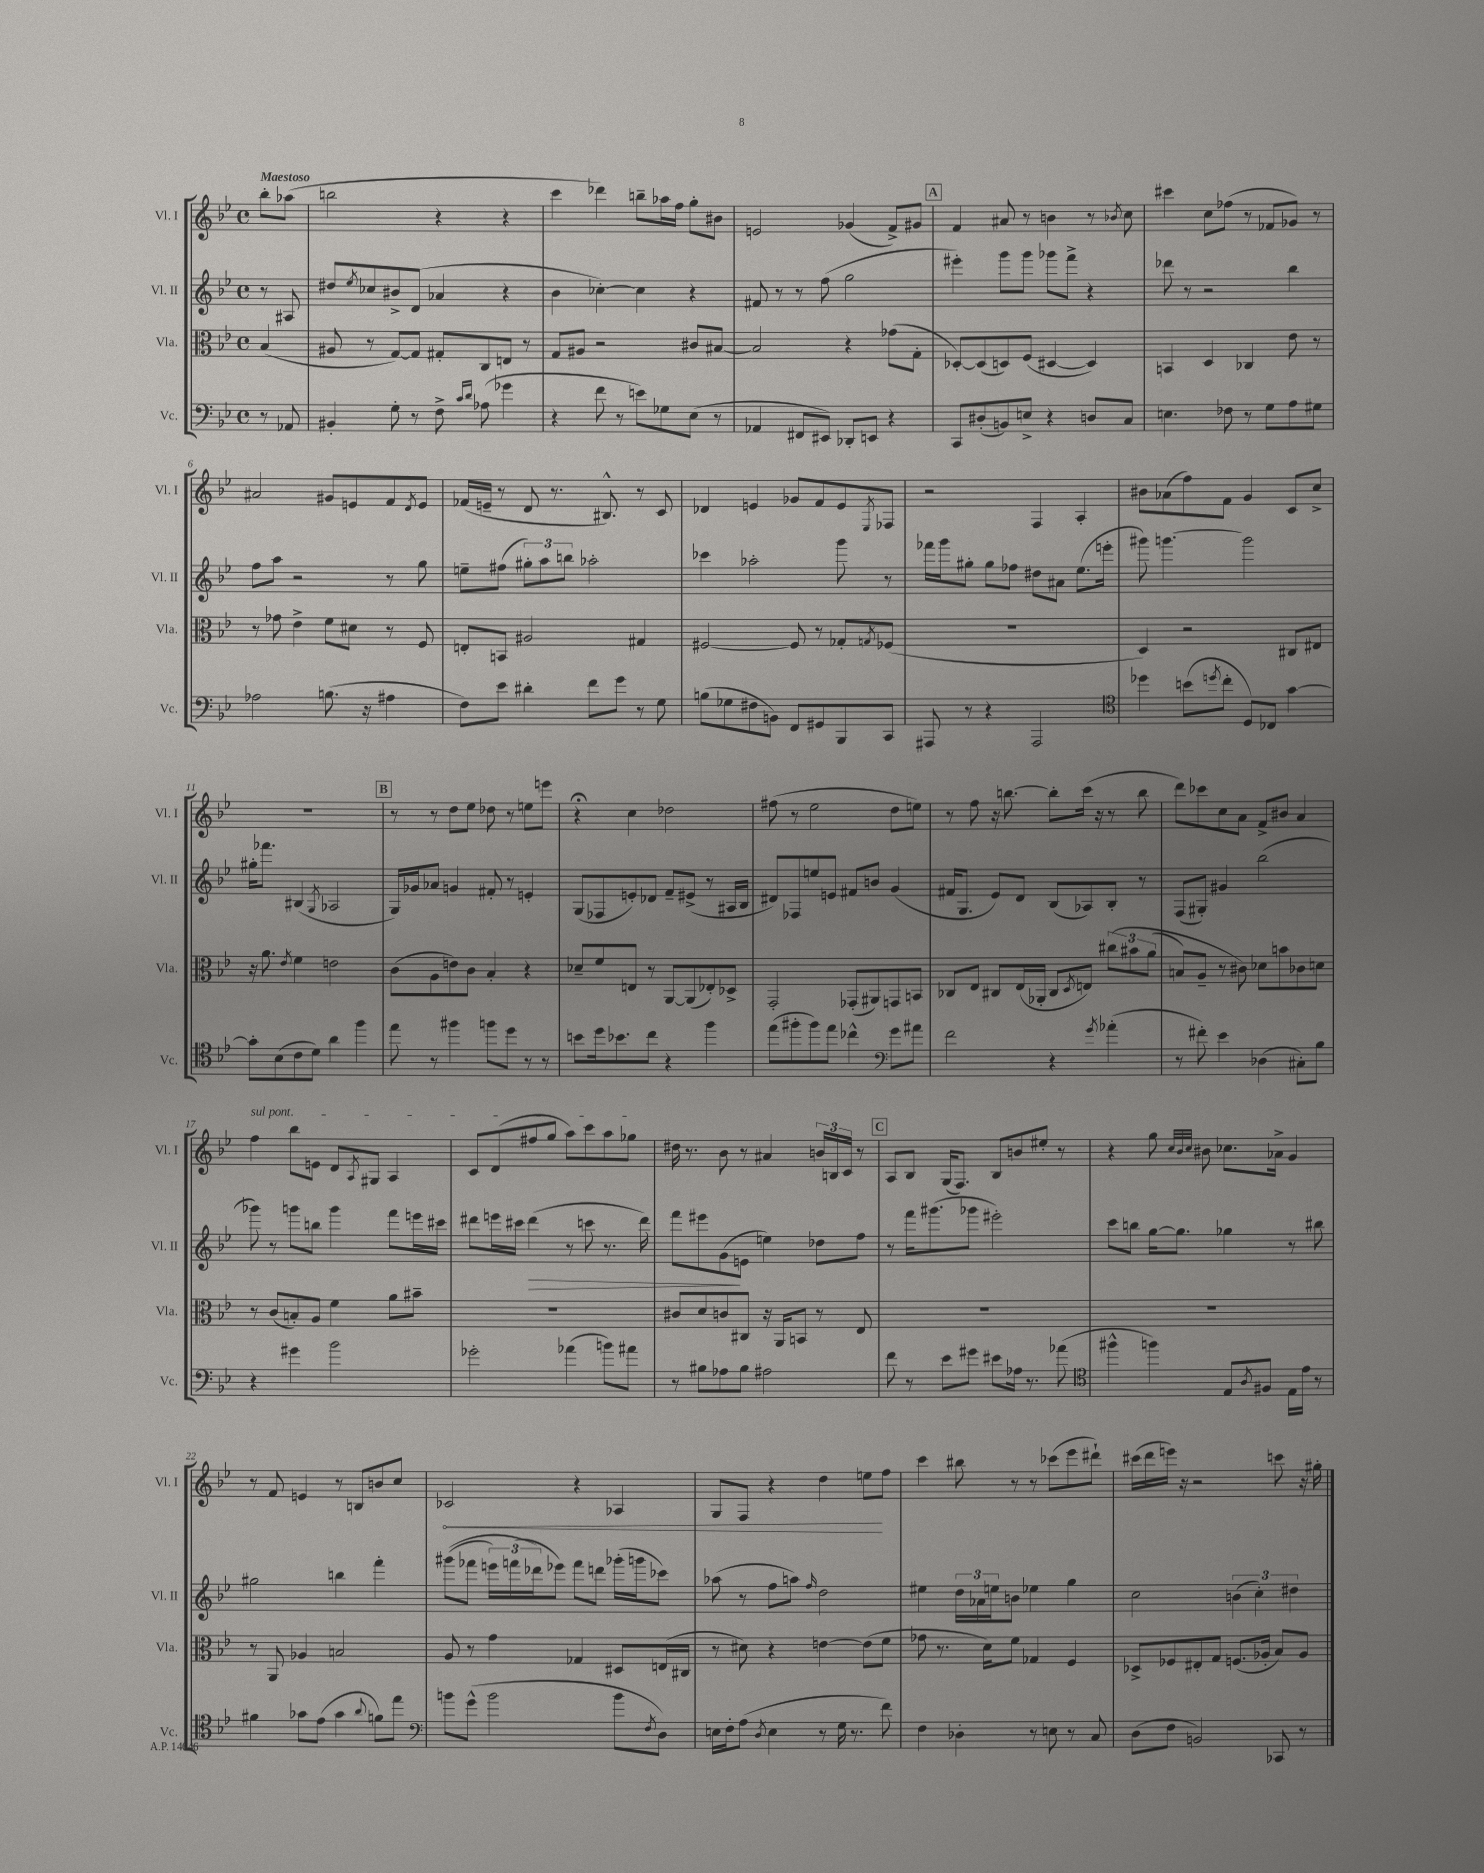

**kern	**kern	**kern	**dynam	**kern	**dynam
*part4	*part3	*part2	*part2	*part1	*part1
*staff4	*staff3	*staff2	*staff2	*staff1	*staff1
*I"Vc.	*I"Vla.	*I"Vl. II	*	*I"Vl. I	*
*I'Vc.	*I'Vla.	*I'Vl. II	*	*I'Vl. I	*
*clefF4	*clefC3	*clefG2	*	*clefG2	*
*k[b-e-]	*k[b-e-]	*k[b-e-]	*	*k[b-e-]	*
*M4/4	*M4/4	*M4/4	*	*M4/4	*
*met(c)	*met(c)	*met(c)	*	*met(c)	*
=	=	=	=	=	=
!	!	!	!	!LO:TX:a:B:t=Maestoso	!
8r	(4B-/	8r	.	8bb-'\L	.
8AA-X/	.	8A#X/	.	(8aa-X\J	.
=1	=1	=1	=1	=1	=1
4BB#X'/	8A#X/	8dd#X/L	.	2bbn\	.
.	.	8qee-/	.	.	.
.	8r	8cc-X/	.	.	.
8G'\	[8G/L)	8b#X^/	.	.	.
8r	8G/J]	(8d/J	.	.	.
8F^\	8G#X'/L	4a-X/	.	4r	.
16qqc/LL	.	.	.	.	.
16qqd/JJ	.	.	.	.	.
(8A-X\	8C/	.	.	.	.
4g-X\	8En/J	4r	.	4r	.
.	8r	.	.	.	.
=2	=2	=2	=2	=2	=2
4r	8G/L	4b-\	.	4ccc\	.
.	8A#X/J	.	.	.	.
8f\	2r	[4cc-X'\)	.	4ddd-X\)	.
8r	.	.	.	.	.
8en\L)	.	4cc-\]	.	8bbn~\L	.
8G-X\	.	.	.	16aa-X\L	.
.	.	.	.	16ff\JJ	.
(8E-\J	8c#X/L	4r	.	8gg'\L	.
8r	[8B#X/J	.	.	8b#X\J	.
=3	=3	=3	=3	=3	=3
4AA-X/	2B#/]	8f#X/	.	2en/	.
.	.	8r	.	.	.
8FF#X/L	.	8r	.	.	.
8EE#X/J)	.	(8ff\	.	.	.
8DD-X'/L	4r	2gg\	.	(4g-X/	.
8EEn/J	.	.	.	.	.
4r	(8g-X\L	.	.	8f^/L)	.
.	8G'\J	.	.	8g#X/J	.
!!LO:REH:place=s1:t=A
=4	=4	=4	=4	=4	=4
8CC/L	[8D-X'/L)	4eee#X'\)	.	4f/	.
(8D#X'/	(8D-/]	.	.	.	.
8BBn/)	8Dn/)	8ggg\L	.	8a#X/	.
8En^/J	(8F/J	8ggg\J	.	8r	.
4r	[4D#X/	8ggg-X\L	.	4bn\	.
.	.	8fff^\J	.	.	.
8Dn/L	4D#/])	4r	.	8r	.
.	.	.	.	8qb-X/	.
8C/J	.	.	.	8cc\	.
=5	=5	=5	=5	=5	=5
4.En\	4BBn/	8ddd-X\	.	4ccc#X\	.
.	.	8r	.	.	.
.	4D/	2r	.	8cc\L	.
8F-X\	.	.	.	(8ff-X\J	.
8r	4C-X/	.	.	8r	.
8G\L	.	.	.	8f-X/L	.
8A\	8e-\	4bb-\	.	8g-X/J)	.
8G#X\J	8r	.	.	8r	.
!!LO:LB:g=z
=6	=6	=6	=6	=6	=6
2A-X\	8r	8ff\L	.	2a#X/	.
.	8g-X\	8aa\J	.	.	.
.	4e-^\	2r	.	.	.
(8.Bn\	8f\L	.	.	8g#X/L	.
.	8d#X\J	.	.	8en/	.
16r	.	.	.	.	.
4A#X\	8r	8r	.	8f/	.
.	.	.	.	8qd/	.
.	8F/	8gg\	.	8e/J	.
=7	=7	=7	=7	=7	=7
8F\L)	8En'/L	8een~\L	.	(16f-X/LL	.
.	.	.	.	16en~/JJ	.
8e-\J	8BBn/J	(8ff#X\J	.	8r	.
4d#X'\	2A#X/	12gg#X'\L)	.	8d/	.
.	.	12aa\	.	.	.
.	.	.	.	8.r	.
.	.	12bbn\J	.	.	.
8f\L	.	2aa-X'\	.	.	.
.	.	.	.	8.B#X^^/)	.
8g\J	.	.	.	.	.
8r	4G#X/	.	.	8r	.
8G\	.	.	.	8c/	.
=8	=8	=8	=8	=8	=8
(8Bn\L	[2F#X/	4ccc-X\	.	4d-X/	.
8G-X\	.	.	.	.	.
8F#X\	.	2aa-X'\	.	4en/	.
8BBn\J)	.	.	.	.	.
8FF/L	8F#/]	.	.	8g-X/L	.
8GG#X/	8r	.	.	8f/	.
8BBB-/	8G-X'/L	8ggg\	.	8e/	.
.	8qGn/	.	.	8qE-/	.
8CC/J	(8F-X/J	8r	.	8F-X/J	.
=9	=9	=9	=9	=9	=9
8AAA#X/	1r	16fff-X\LL	.	2r	.
.	.	16ggg\J	.	.	.
8r	.	8gg#X'\J	.	.	.
4r	.	8gg#\L	.	.	.
.	.	8ff-X\J	.	.	.
2AAA#/	.	8dd#X\L	.	4F/	.
.	.	8a#X\J	.	.	.
.	.	(8.ee-\L	.	4A'/	.
.	.	16eeen'\Jk	.	.	.
=10	=10	=10	=10	=10	=10
*clefC4	*	*	*	*	*
4dd-X\	4D/)	8ggg#X\)	.	8b#X\L	.
.	.	[4.gggn\	.	(8a-X\	.
(8bn\L	2r	.	.	8ff\)	.
8qddn/	.	.	.	.	.
8cc'\J	.	.	.	8f\J	.
8D/L)	.	2ggg\]	.	4g/	.
8C-X/J	.	.	.	.	.
[4g\	8C#X/L	.	.	8c/L	.
.	8E#X/J	.	.	8cc^/J	.
!!LO:LB:g=z
=11	=11	=11	=11	=11	=11
8g'\L]	16r	16gg#X'\KL	.	1r	.
.	8.a\	8.fff-X\J	.	.	.
(8B-\	.	.	.	.	.
.	8qe-/	.	.	.	.
8c\	4f\	(4B#X/	.	.	.
8d\J)	.	.	.	.	.
.	.	8qG/	.	.	.
4a\	2en\	2A-X/	.	.	.
4ff\	.	.	.	.	.
!!LO:REH:place=s1:t=B
=12	=12	=12	=12	=12	=12
8ee-\	(8c\L	16G/LL)	.	8r	.
.	.	16g-X/J	.	.	.
8r	8A\	8a-X/J	.	8r	.
4ff#X\	8en\)	4gn/	.	8dd\L	.
.	8c\J	.	.	8ee-\J	.
8ffn\L	4B-'/	8f#X'/	.	8dd-X\	.
8dd\J	.	8r	.	8r	.
8r	4r	4en'/	.	8een\L	.
8r	.	.	.	8eeen\J	.
=13	=13	=13	=13	=13	=13
8bn\L	8d-X~/L	(8G/L	.	4r;<	.
16dd\k	8f/	8F-X/	.	.	.
8.b-X\	.	.	.	.	.
.	8En/J	8en'/)	.	4cc\	.
8cc\J	8r	8d-X/J	.	.	.
4r	[8AA/L	8f~/L	.	2dd-X\	.
.	(8AA/]	(8e#X^/J	.	.	.
4ff\	8E-X'/)	8r	.	.	.
.	8D-X^/J	16A#X/LL	.	.	.
.	.	16B-/JJ	.	.	.
=14	=14	=14	=14	=14	=14
(8ee-\L	2GG'/	8d#X/L)	.	(8ff#X\	.
8ff#X'\	.	8F-X/	.	8r	.
8ff#\)	.	8een/	.	2ee-\	.
8ee-\J	.	8en/J	.	.	.
4cc-X^^\	(8GG-X'/L	8f#X/L	.	.	.
.	8AA#X/)	8bn/J	.	.	.
*clefF4	*	*	*	*	*
8g\L	8GGn/	(4g/	.	8dd\L	.
8a#X\J	8BBn/J	.	.	8een\J)	.
=15	=15	=15	=15	=15	=15
2f\	8C-X/L	16f#X/KL	.	8r	.
.	.	8.G/J	.	.	.
.	8E-/J	.	.	8ff\	.
.	8C#X/L	8e-/L)	.	16r	.
.	.	.	.	[8.bbn\	.
.	(16E-/L	8d/J	.	.	.
.	16AA-X'/JJ	.	.	.	.
4r	8C#/L	(8B-/L	.	8bb'\L]	.
.	8qD/	.	.	.	.
.	8En/J)	8A-X/)	.	(16ccc\Jk	.
.	.	.	.	16r	.
8qg/	.	.	.	.	.
(4a-X'\	(12cc#X\L	8B-'/J	.	8r	.
.	12b#X\	.	.	.	.
.	.	8r	.	8bb\	.
.	(12a\J	.	.	.	.
=16	=16	=16	=16	=16	=16
8r	8Bn/L)	(8F/L	.	8ddd\L)	.
8f#X'\)	8A~/J	8G#X'/J)	.	8ccc-X\	.
4e-\	8r	4g#X/	.	8cc\	.
.	8c#X\)	.	.	8a\J	.
(4D-X\	8d-X\L	(2bb-\	.	8f^/L	.
.	8bn\	.	.	8b#X/J	.
8C#X'\L)	8c-X\	.	.	4a/	.
8B-\J	8dn\J	.	.	.	.
!!LO:LB:g=z
=17	=17	=17	=17	=17	=17
!	!	!	!	!LO:TX:a:i:t=sul pont.	!
4r	8r	8ggg-X\)	.	4ff\	.
.	(8c/L	8r	.	.	.
4g#X\	8Bn'/)	8gggn\L	.	8bb-\L	.
.	8A/J	8bbn\J	.	8en\J	.
2b-\	4f\	4ggg\	.	8d/L	.
.	.	.	.	8qA/	.
.	.	.	.	8G#X/J	.
.	8a\L	8fff\L	.	4A/	.
.	8b#X~\J	16eeen\L	.	.	.
.	.	16ccc#X\JJ	.	.	.
=18	=18	=18	=18	=18	=18
2g-X'\	1r	8ddd#X\L	.	8c/L	.
.	.	16eeen\L	.	(8d/	.
.	.	16ccc#X\JJ	.	.	.
!	!	!	!LO:HP:b	!	!
.	.	(4ddd#\	>	8ff#X/	.
.	.	.	.	8gg/J	.
(4a-X\	.	8r	.	8aa\L)	.
.	.	8cccn\	.	8ccc\	.
8bn\L)	.	8.r	.	8aa\	.
8a#X\J	.	.	.	8gg-X\J	.
.	.	16ddd#\)	.	.	.
=19	=19	=19	=19	=19	=19
8r	8c#X/L	8fff\L	.	16dd#X\	.
.	.	.	.	8.r	.
8B#X\L	8d/	8eee#X\	.	.	.
8A-X\	8cn/	(8g\	.	8b-\	.
8B#\J	8C#X/J	8en\J	]	8r	.
2A#X\	16r	4een\)	.	4a#X/	.
.	16AA/KL	.	.	.	.
.	8BBn/J	.	.	.	.
.	8r	8dd-X\L	.	24bn/LL	.
.	.	.	.	24Bn/	.
.	.	.	.	24c/JJ	.
.	8E-/	8ff\J	.	8r	.
!!LO:REH:place=s1:t=C
=20	=20	=20	=20	=20	=20
8f\	1r	8r	.	8A/L	.
8r	.	16fff\KL	.	8B-/J	.
.	.	(8.ggg#X\	.	.	.
8e-\L	.	.	.	(16G/KL	.
.	.	.	.	8.F/J)	.
8g#X\J	.	8ggg-X\J	.	.	.
8e#X\L	.	2eee#X'\)	.	8B-/L	.
16A-X\Jk	.	.	.	8bn/	.
8.r	.	.	.	.	.
.	.	.	.	8ee#X'/J	.
(8a-X\	.	.	.	8r	.
=21	=21	=21	=21	=21	=21
*clefC4	*	*	*	*	*
4ff#X^^\	1r	8ccc\L	.	4r	.
.	.	8bbn\J	.	.	.
4ffn\)	.	[16gg\KL	.	8gg\	.
.	.	8.gg\J]	.	.	.
.	.	.	.	32qqcc/LLL	.
.	.	.	.	32qqb-/	.
.	.	.	.	32qqcc/JJJ	.
.	.	.	.	8b#X\	.
8E-/L	.	4gg-X\	.	8.cc-X\L	.
8qA/	.	.	.	.	.
8F#X/J	.	.	.	.	.
.	.	.	.	16a-X^\Jk	.
16E-\LL	.	8r	.	4g/	.
16e-\JJ	.	.	.	.	.
8r	.	8bb#X\	.	.	.
!!LO:LB:g=z
=22	=22	=22	=22	=22	=22
4f#X\	8r	2gg#X\	.	8r	.
.	8AA/	.	.	8f/	.
8g-X\L	4A-X/	.	.	4en/	.
(8e-\J	.	.	.	.	.
4g-\	2Bn/	4bbn\	.	8r	.
.	.	.	.	8Bn/L	.
8qqa/	.	.	.	.	.
8fn\L)	.	4fff'\	.	8bn/	.
8ee-\J	.	.	.	8cc/J	.
=23	=23	=23	=23	=23	=23
*clefF4	*	*	*	*	*
!	!	!	!	!	!LO:HP:b
8bn\L	8A/	((8ggg#X\L	.	2c-X/	<
(8g^^\J	8r	8fff-X\J	.	.	.
2b\	4g\	24eeen\LL)	.	.	.
.	.	(24fffn\	.	.	.
.	.	24ddd-X\J)	.	.	.
.	.	8eee-X\J)	.	.	.
.	4G-X/	8fff\L	.	4r	.
.	.	8dddn\J	.	.	.
8b\L	8D#X/L	(16ggg-X'\LL	.	4A-X/	.
.	.	16gggn\J	.	.	.
8qF/	.	.	.	.	.
8D\J)	(16En/L	8ccc-X\J)	.	.	.
.	16C#X/JJ	.	.	.	.
=24	=24	=24	=24	=24	=24
16En\LL	8r	(8aa-X\	.	8G/L	.
16F'\J	.	.	.	.	.
(8A\J	8d#X\)	8r	.	8F/J	.
8qD/	.	.	.	.	.
4E\	4r	8ff\L	.	4r	.
.	.	8aan\J)	.	.	.
.	.	16qqff/	.	.	.
8r	[4en\	2dd\	.	4dd\	.
16G\	.	.	.	.	.
8.r	.	.	.	.	.
.	(8e\L]	.	.	8een\L	.
8f\)	8f\J	.	.	8ff\J	[
=25	=25	=25	=25	=25	=25
4F\	8g-X\	4ee#X\	.	4ccc\	.
.	8.r	.	.	.	.
4D-X'\	.	24dd\LL	.	8bb#X\	.
.	.	24a-X\	.	.	.
.	16d\KL)	.	.	.	.
.	.	24een\J	.	.	.
.	8f\J	8bn\J	.	8r	.
8r	4G-X/	4ee-X\	.	8r	.
8En\	.	.	.	(8ccc-X\L	.
8r	4F/	4gg\	.	8eee-\	.
8C/	.	.	.	8ddd#X`\J)	.
=26	=26	=26	=26	=26	=26
(8D\L	8D-X^/L	2cc\	.	(16ccc#X\LL	.
.	.	.	.	16ddd\	.
8F\J	8F-X/	.	.	16eeen\JJ)	.
.	.	.	.	16r	.
2BBn/)	8E#X'/	.	.	2r	.
.	8G/J	.	.	.	.
.	(8.Fn/L	(6bn\	.	.	.
.	.	6cc'\)	.	.	.
.	16A-X'/Jk	.	.	.	.
8CC-X/	8B-/L)	.	.	8cccn\	.
.	.	6dd#X\	.	.	.
8r	8A-/J	.	.	16r	.
.	.	.	.	16gg#X'\	.
==	==	==	==	==	==
*-	*-	*-	*-	*-	*-
